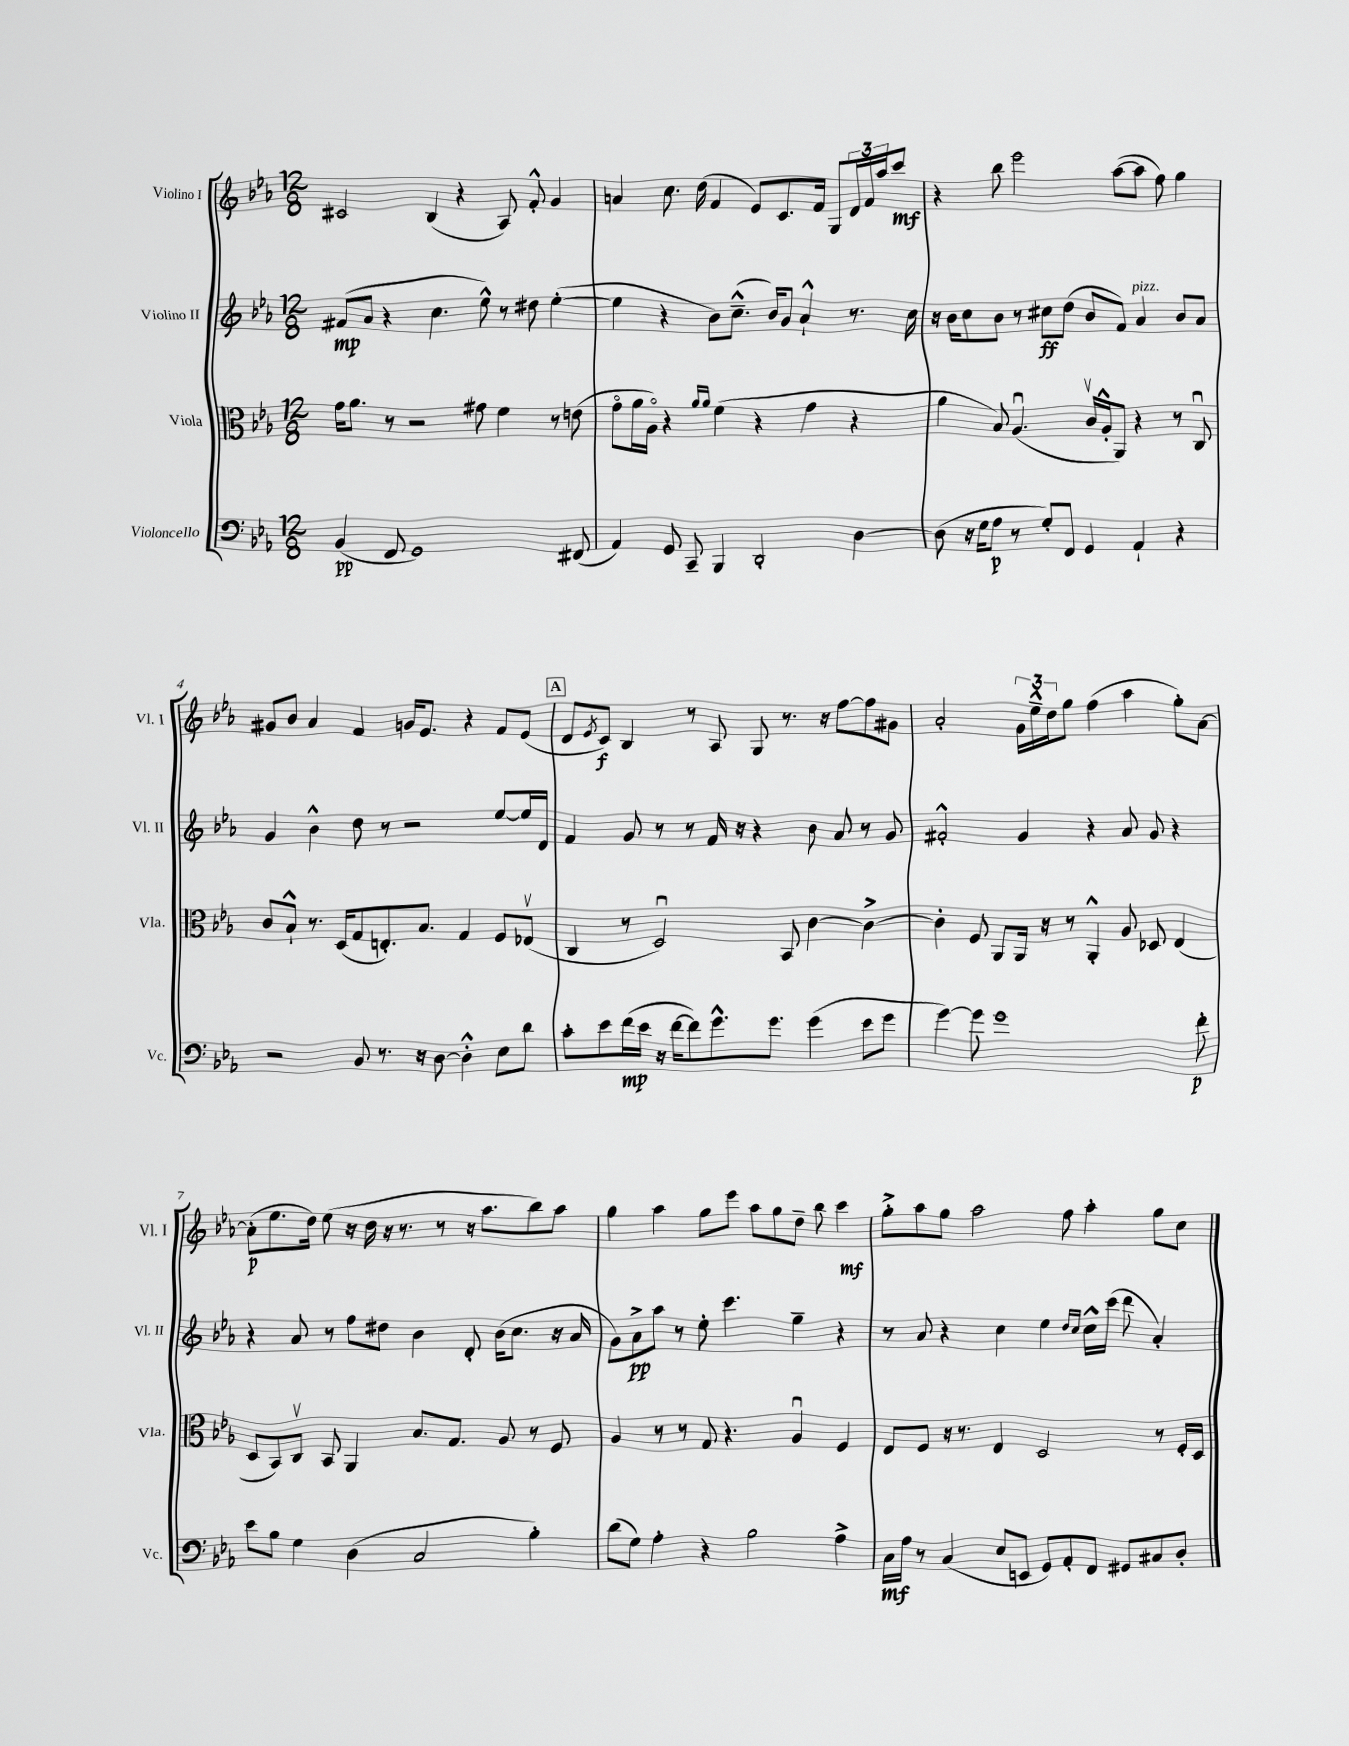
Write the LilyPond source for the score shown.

<<
\new StaffGroup <<
\new Staff = "s0" \with { instrumentName = "Violino I" shortInstrumentName = "Vl. I" } {
    \clef treble \key ees \major \numericTimeSignature \time 12/8
    cis'2 bes4( r4 aes8) f'8-.-^ g'4 |
    a'4 c''8. d''16( f'4 ees'8) c'8. f'16 g8 \tuplet 3/2 { d'16 f'16 aes''16 } c'''8\mf |
    r4 bes''8 ees'''2 aes''8~( aes''8 f''8) g''4 |
    gis'8 bes'8 aes'4 f'4 g'16 ees'8. r4 f'8 ees'8( |
    \mark \markup { \box "A" } d'8 \acciaccatura { ees'8 } c'8\f) bes4 r8 aes8 g8 r8. r16 f''8~ f''8 gis'8 |
    aes'2-. \tuplet 3/2 { g'16 ees''16---^ d''16 } g''8 f''4( aes''4 g''8-.) aes'8~ |
    aes'8-.\p( ees''8. d''16) ees''8( r16 d''16 r16 r8. r8 r16 aes''8. bes''8) aes''8 |
    g''4 aes''4 g''8 ees'''8 aes''8 g''8 d''8-- bes''8 c'''4\mf |
    g''8-.-> aes''8 g''8 aes''2 f''8 aes''4-. g''8 c''8 \bar "|." |
}
\new Staff = "s1" \with { instrumentName = "Violino II" shortInstrumentName = "Vl. II" } {
    \clef treble \key ees \major \numericTimeSignature \time 12/8
    fis'8\mp( aes'8 r4 c''4. ees''8-^) r8 dis''8 ees''4~-.( |
    ees''4 r4 bes'8) c''8.---^( bes'16) g'8 aes'4-!-^ r8. c''16 |
    r16 bes'16 c''8 bes'8 r8 cis''8\ff d''8( bes'8 f'8) aes'4^\markup { \italic "pizz." } bes'8 aes'8 |
    g'4 bes'4-^ d''8 r8 r2 ees''8~ ees''16 d'16 |
    \mark \markup { \box "A" } f'4 g'8 r8 r8 f'16 r16 r4 bes'8 aes'8 r8 g'8 |
    fis'2-.-^ g'4 r4 aes'8 g'8 r4 |
    r4 aes'8 r8 f''8 dis''8 bes'4 d'8-. bes'16( c''8. r16 aes'16 |
    g'8) aes'8->\pp aes''8 r8 ees''8-. c'''4. g''4-- r4 |
    r8 aes'8 r4 c''4 ees''4 \grace { d''16 c''16 } c''16-^ c'''16( d'''8 aes'4-.) \bar "|." |
}
\new Staff = "s2" \with { instrumentName = "Viola" shortInstrumentName = "Vla." } {
    \clef alto \key ees \major \numericTimeSignature \time 12/8
    g'16 aes'8. r8 r2 gis'8 f'4 r8 e'8( |
    g'8\flageolet aes'16 aes16\flageolet) r4 \grace { aes'16 aes'16 } f'4( r4 g'4 r4 |
    aes'4 bes8) aes4.\downbow( c'16\upbow aes16-.-^ aes,8) r4 r8 c8\downbow |
    c'8 bes8-!-^ r8. d16( g8 e8.-.) bes8. g4 f8 ees8\upbow( |
    \mark \markup { \box "A" } c4 r8 d2\downbow) bes,8 c'4~ c'4~-> |
    c'4-. f8 aes,8 aes,16 r16 r8 aes,4-.-^ aes8 des8 ees4( |
    d8 bes,8) c8\upbow bes,8 aes,4 bes8. g8. aes8 r8 f8 |
    aes4 r8 r8 g8 r4. aes4\downbow f4 |
    ees8 f8 r16 r8. ees4 d2 r8 f16-. d16 \bar "|." |
}
\new Staff = "s3" \with { instrumentName = "Violoncello" shortInstrumentName = "Vc." } {
    \clef bass \key ees \major \numericTimeSignature \time 12/8
    bes,4\pp( f,8 g,1) fis,8( |
    aes,4) g,8 c,8-- bes,,4 d,2-. d4~ |
    d8( r16 g16 aes8\p r8 g8-.) f,8 g,4 aes,4-! r4 |
    r2 bes,8 r8. r16 d8~ d4-.-^ ees8 d'8 |
    \mark \markup { \box "A" } c'8-. ees'8 f'16\mp( ees'16 r16 f'16~ f'8) g'8.-^ g'8. g'4( ees'8 g'8 |
    g'4~) g'8 g'1 f'8-.\p |
    ees'8 bes8 g4 d4( c2 bes4-.) |
    d'8( g8) aes4-. r4 bes2 aes4-> |
    c16\mf aes16 r8 c4( ees8 e,8 g,8) aes,8-. f,8 gis,8 cis8 d8-. \bar "|." |
}
>>
>>
